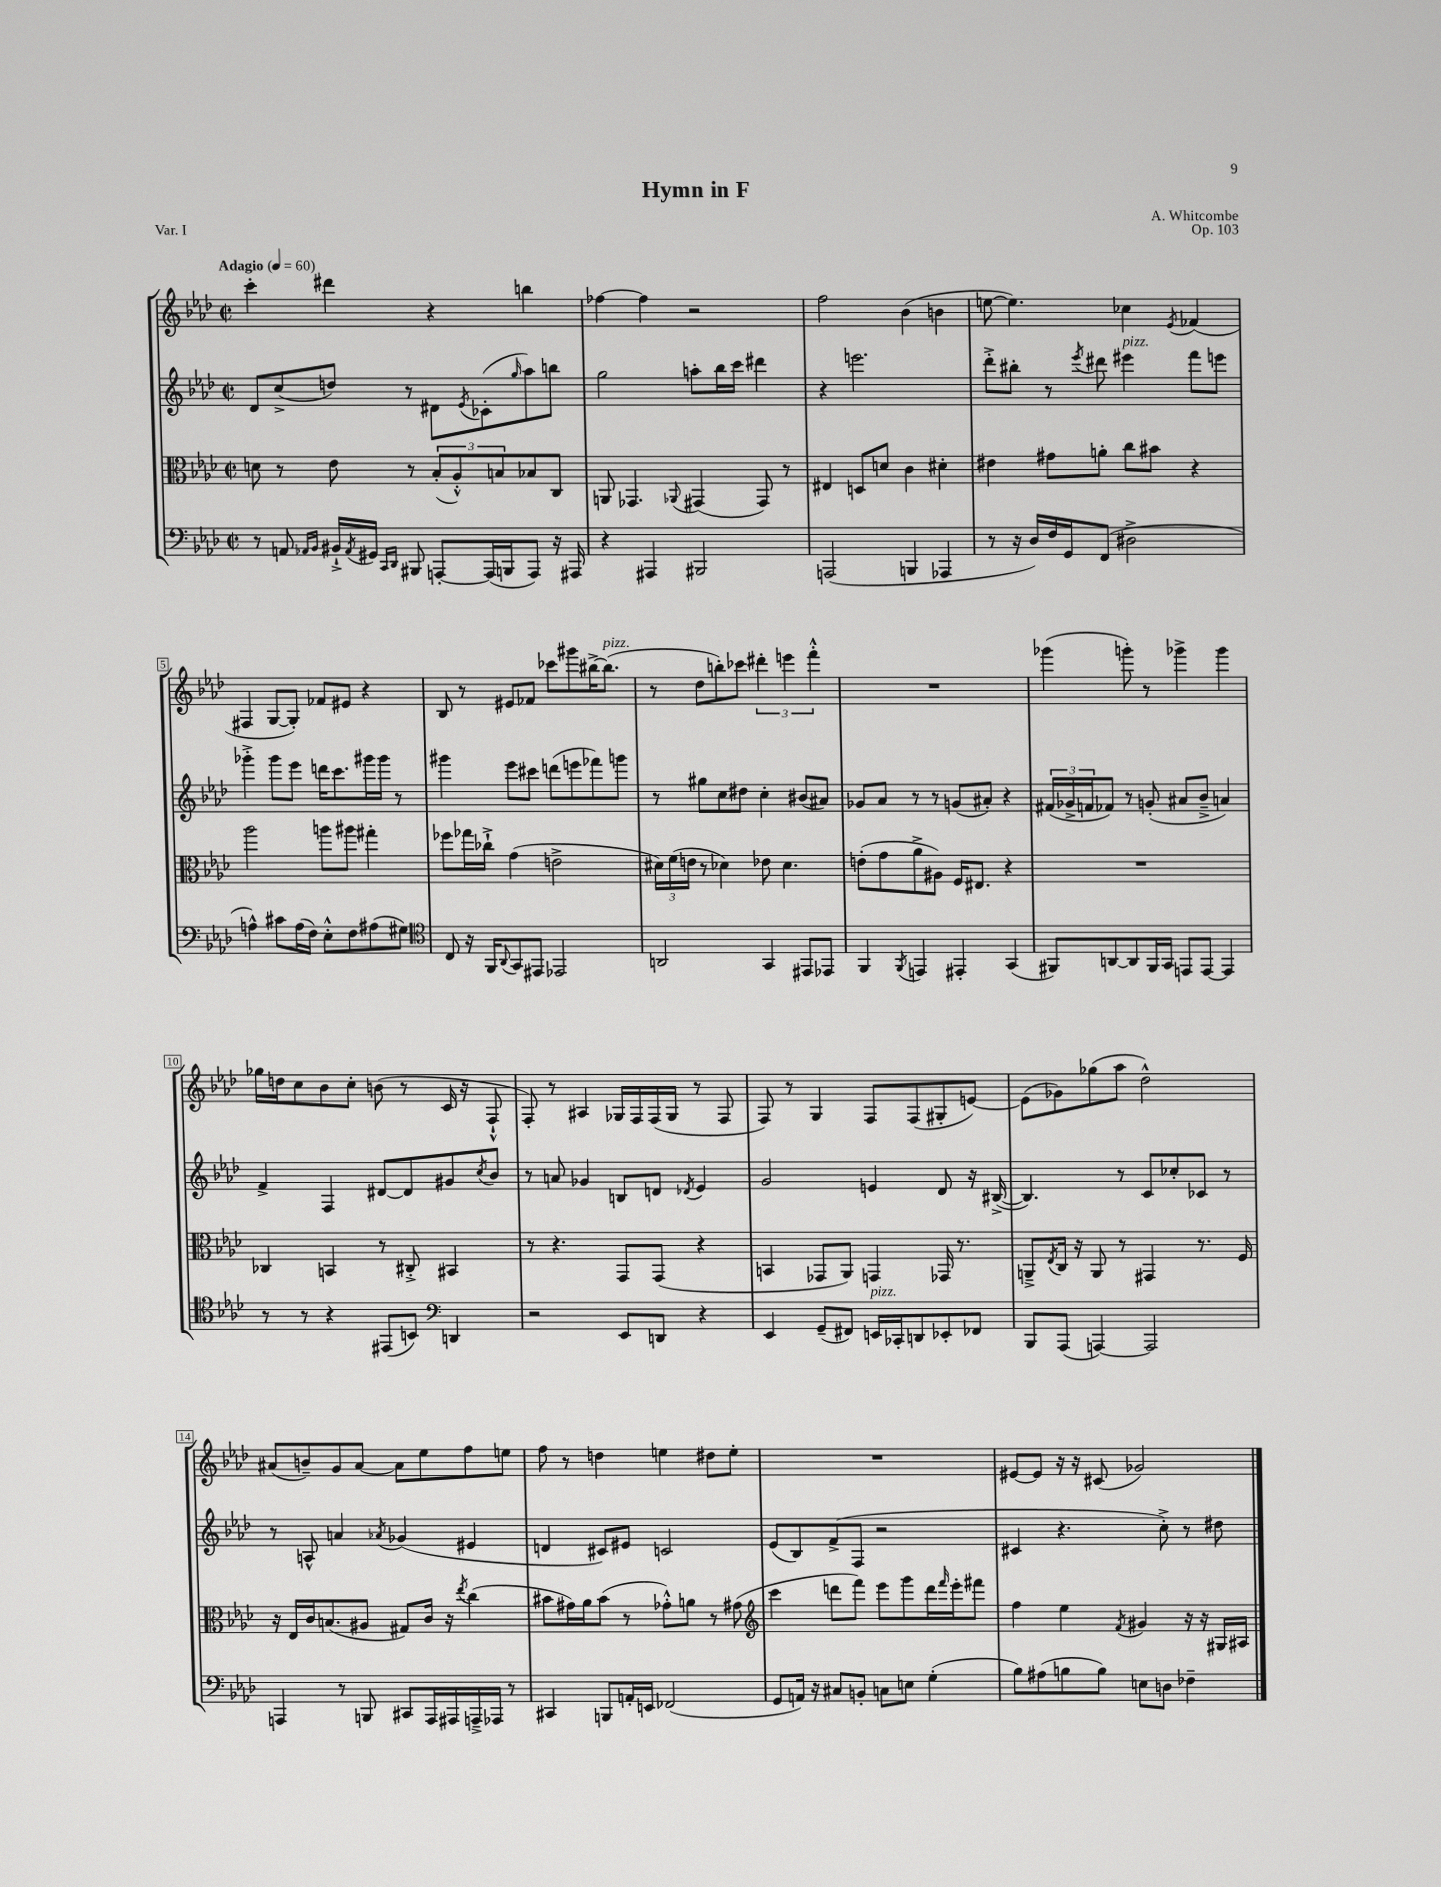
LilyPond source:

\header { title = "Hymn in F" composer = "A. Whitcombe" opus = "Op. 103" piece = "Var. I" }
<<
\new StaffGroup <<
\new Staff = "s0" {
    \clef treble \key aes \major \defaultTimeSignature \time 2/2 \tempo "Adagio" 4 = 60
    c'''4-. dis'''4 r4 b''4 |
    fes''4~ fes''4 r2 |
    f''2 bes'4( b'4 |
    e''8~ e''4.) ces''4 \acciaccatura { ees'8 } fes'4( |
    fis4 g8~ g8-.) fes'8 eis'8 r4 |
    bes8 r8 eis'8 fes'8 ces'''8 gis'''8 bis''16~-> bis''8.^\markup { \italic "pizz." }( |
    r8 des''8 b''8-.) ces'''8 \tuplet 3/2 { dis'''4-. e'''4 f'''4-.-^ } |
    R1 |
    ges'''4( g'''8-.) r8 ges'''4-> ges'''4 |
    ges''16 d''16 c''8 bes'8 c''8-. b'8( r8 c'16 r16 f8-!-^ |
    f8-.) r8 ais4 ges16 f16 f16( ges16 r8 f8 |
    f8) r8 g4 f8 f8( gis8-. e'8~) |
    e'8( ges'8) ges''8( aes''8 des''2-^) |
    ais'8( b'8--) g'8 ais'8~ ais'8 ees''8 f''8 e''8 |
    f''8 r8 d''4 e''4 dis''8 e''8-. |
    R1 |
    eis'8~ eis'8 r16 r16 cis'8( ges'2) \bar "|." |
}
\new Staff = "s1" {
    \clef treble \key aes \major \defaultTimeSignature \time 2/2
    des'8 c''8->( d''8) r8 dis'8 \acciaccatura { ees'8 } ces'8-.( \grace { g''16 } aes''8) b''8 |
    g''2 a''8-. bes''16 c'''16 dis'''4 |
    r4 e'''2. |
    des'''8-.-> bis''8-. r8 \acciaccatura { ees'''8 } dis'''8 eis'''4^\markup { \italic "pizz." } f'''8 e'''8 |
    ges'''4-.-> ges'''8 ees'''8 d'''16 c'''8. gis'''16 gis'''16 r8 |
    gis'''4 ees'''8 cis'''8 d'''8( e'''8 fes'''8) g'''8 |
    r8 gis''8 c''8 dis''8 c''4-. bis'8( ais'8) |
    ges'8 aes'8 r8 r8 g'8( ais'8-.) r4 |
    \tuplet 3/2 { fis'16( ges'16-> f'16 } fes'8) r8 g'8-.( ais'8 bes'8---> a'4) |
    f'4-> f4 dis'8~ dis'8 gis'8 \acciaccatura { c''8 } bes'8 |
    r8 a'8 ges'4 b8 d'8 \acciaccatura { des'8 } ees'4 |
    g'2 e'4 des'8 r16 bis16~->( |
    bis4.) r8 c'8 ces''8-. ces'8 r8 |
    r8 a8-^ a'4 \acciaccatura { aes'8 } ges'4( eis'4 |
    d'4 cis'8) eis'8 c'2 |
    ees'8( bes8) f'8->( f8 r2 |
    cis'4 r4. c''8-.->) r8 dis''8 \bar "|." |
}
\new Staff = "s2" {
    \clef alto \key aes \major \defaultTimeSignature \time 2/2
    d'8 r8 ees'8 r8 \tuplet 3/2 { bes8-.( aes8-.-^) b8 } bes8 c8 |
    a,8 ges,4. \appoggiatura { aes,8 } gis,4( gis,8) r8 |
    eis4 d8 d'8 c'4 dis'4-. |
    eis'4 gis'8 a'8-. c''8 bis'8 r4 |
    aes''2 a''8 ais''8 gis''4-. |
    fes''8 ges''16 ces''16-!-> g'4( e'2-> |
    \tuplet 3/2 { dis'16) f'16( e'16 } r8 des'4) ees'8 des'4. |
    e'8-.( g'8 aes'8-> ais8) f16 eis8. r4 |
    R1 |
    ces4 b,4 r8 cis8-.-> bis,4 |
    r8 r4. g,8 g,8( r4 |
    b,4 ges,8 aes,8) g,4 ges,16 r8. |
    a,8---> \acciaccatura { ees8 } c16 r16 a,8 r8 gis,4 r8. f16 |
    r16 ees16 c'16 b8.( ais8 gis8) c'16 r16 \acciaccatura { ees''8 } c''4( |
    bis'8 gis'16) aes'16 bis'8( r8 ges'8-.-^) a'8 r8 gis'8( |
    \clef treble c'''4 d'''8 f'''8) ees'''8 g'''8 d'''16 \grace { f'''16 } ees'''16-. fis'''8 |
    f''4 ees''4 \acciaccatura { f'8 } gis'4 r16 r16 gis16 ais16 \bar "|." |
}
\new Staff = "s3" {
    \clef bass \key aes \major \defaultTimeSignature \time 2/2
    r8 a,8 \grace { aes,16 bes,16 } bis,16-!-> \acciaccatura { aes,8 } gis,16 \grace { c,16 des,16 } bis,,8 a,,8~-. a,,16( b,,16 a,,8) r16 ais,,16 |
    r4 ais,,4 bis,,2 |
    a,,2( b,,4 aes,,4 |
    r8 r16 des16) f16 g,16 f,8( dis2-> |
    a4-^) cis'8 a16( f16) ees8-.-^ f8 ais8( gis8) |
    \clef tenor c8 r16 f,16 \appoggiatura { aes,8 } g,8 eis,8 ees,2 |
    a,2 g,4 eis,8 ees,8 |
    f,4 \acciaccatura { f,8 } e,4 eis,4-. g,4( |
    fis,8) a,8~ a,8 fis,16 g,16 e,8 e,8~ e,4 |
    r8 r8 r4 eis,8( b,8) \clef bass d,4 |
    r2 ees,8 d,8 r4 |
    ees,4 g,8--( fis,8) e,16^\markup { \italic "pizz." } ces,16-. d,8 ees,8-. fes,8 |
    bes,,8 aes,,8( a,,4~) a,,2 |
    a,,4 r8 b,,8 cis,8 a,,16 ais,,16 a,,16---> aes,,16 r8 |
    cis,4 b,,8 a,16-. e,16 fes,2( |
    g,8 a,16) r16 cis8 b,8-. c8 e8 g4-.( |
    bes8) ais8( b8 b8) e8 d8 fes4-- \bar "|." |
}
>>
>>
\layout { \context { \Score \override BarNumber.stencil = #(make-stencil-boxer 0.1 0.3 ly:text-interface::print) } }
